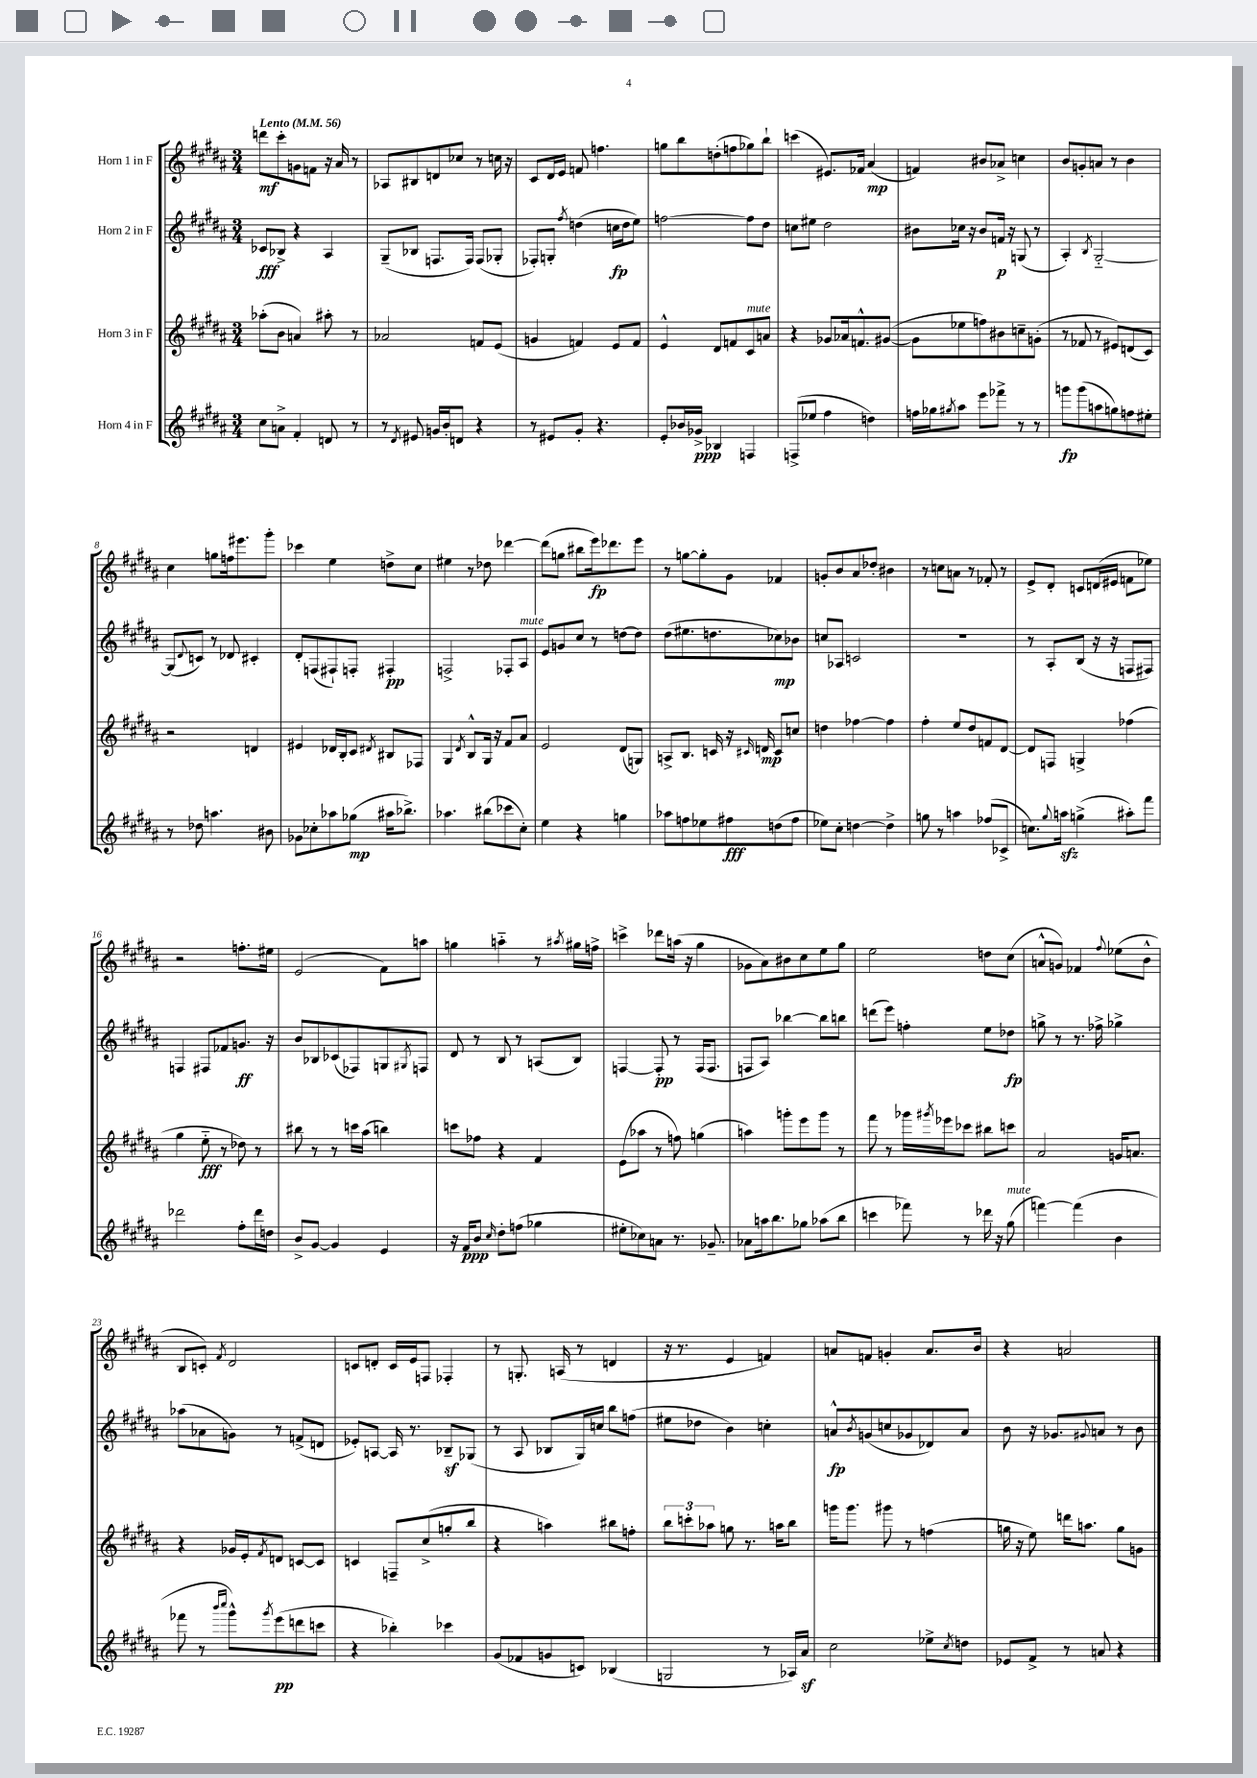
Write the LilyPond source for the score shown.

<<
\new StaffGroup <<
\new Staff = "s0" \with { instrumentName = "Horn 1 in F" } {
    \clef treble \key b \major \numericTimeSignature \time 3/4 \tempo "Lento" 4 = 56
    d'''8\mf cis'''8-. g'8 f'8 r16 ais'16 r8 |
    aes8 bis8 d'8 ces''8 r8 c''16 r16 |
    cis'8 dis'16 e'16 f'8 f''4. |
    g''8 b''8 d''8-.( f''8 ges''8) b''8-! |
    c'''4( eis'8.) fes'16 ais'4\mp( |
    f'4) bis'8 aes'8-> c''4 |
    b'8 g'8-. a'8 r8 b'4 |
    cis''4 g''8 f''16 eis'''8. gis'''8-. |
    ces'''4 e''4 d''8-> cis''8 |
    eis''4 r8 des''8 des'''4~ |
    des'''8( g''8 bis''8 e'''16\fp) des'''8. e'''8 |
    r8 g''8~ g''8-. gis'8 fes'4 |
    g'8-. b'8 ais'8 des''8-. bis'4 |
    r8 c''8 a'8 r8 fes'8-. r8 |
    e'8-> dis'8-. c'8 d'16( eis'16 f'8 ees''8) |
    r2 f''8.-. eis''16 |
    e'2( fis'8) a''8 |
    g''4 a''4-_ r8 \acciaccatura { ais''8 } gis''16 f''16-> |
    c'''4-> des'''8 a''16( r16 gis''4 |
    ges'8 ais'8) bis'8 cis''8 e''8 gis''8 |
    e''2 d''8 cis''8( |
    a'8-^ g'8) fes'4 \appoggiatura { fis''8 } ees''8( b'8-^ |
    b8 c'8-.) \acciaccatura { fis'8 } dis'2 |
    c'8 d'8-. c'16 e'16 f8 fes4-. |
    r8 g8.-. a16( r8 d'4 |
    r16 r8. e'4 f'4) |
    a'8 f'8 g'4-. a'8. b'16 |
    r4 a'2 \bar "|." |
}
\new Staff = "s1" \with { instrumentName = "Horn 2 in F" } {
    \clef treble \key b \major \numericTimeSignature \time 3/4
    ces'8\fff bes8-> r4 ais4 |
    gis8--( bes8 f8. f16) f8( ges8-. |
    fes8-.) g8-. \acciaccatura { fis''8 } d''4( c''16\fp d''16 e''8) |
    f''2~ f''8 dis''8 |
    c''8 eis''8 dis''2 |
    bis'8 ces''16 r16 bis'8 f'16\p r16 g8( r8 |
    ais4-.) \acciaccatura { b8 } gis2~-_ |
    gis8( \appoggiatura { dis'8 } c'8) r8 des'8 cis'4-. |
    dis'8-. f8( fis8-!) f8-. fis4-.\pp |
    f2-> fes8-. ais8^\markup { \italic "mute" } |
    e'8 g'8 cis''8 r8 d''8~ d''8 |
    dis''8( eis''8. d''8. ces''8\mp) bes'8 |
    c''8 aes8 c'2 |
    R2. |
    r8 ais8-. b8( r16 r16 f8 fis8) |
    f4 fis8 fes'8 g'8.\ff r16 |
    b'8 bes8 ces'8( fes8) g8 \acciaccatura { gis8 } f8 |
    dis'8 r8 b8 r8 a8( b8) |
    f4~ f8-.\pp r8 f16( f8. |
    f8 ais8) bes''4~ bes''8 b''8 |
    d'''8( e'''8) f''4-. e''8 des''8\fp |
    g''8-> r8 r8. fes''16-> ges''4-> |
    aes''8( aes'8 g'8) r8 f'8->( d'8 |
    ees'8-.) a8~ a16 r8. bes8--\sf ges8( |
    r8 ais8 bes8 gis16) c''16 b''8 f''8( |
    eis''8 des''8 b'4) c''4-. |
    a'8-^\fp \acciaccatura { b'8 } g'8( c''8 ges'8 des'8) a'8 |
    b'8 r16 ges'8. \appoggiatura { gis'8 } a'8 r8 b'8 \bar "|." |
}
\new Staff = "s2" \with { instrumentName = "Horn 3 in F" } {
    \clef treble \key b \major \numericTimeSignature \time 3/4
    aes''8-.( b'8 a'4) ais''8-. r8 |
    aes'2 f'8 e'8( |
    g'4 f'4) e'8 f'8 |
    e'4-^ dis'8 f'8 cis'8^\markup { \italic "mute" } a'8 |
    r4 ges'8 aes'16 f'8.-^ gis'8~( |
    gis'8 ees''8 f''8) bis'8 c''8-- g'8-.( |
    r8 fes'8 r8 eis'8) d'8( cis'8) |
    r2 d'4 |
    eis'4 des'16 b16-. cis'8 \acciaccatura { dis'8 } bis8 fes8 |
    gis4 \acciaccatura { dis'8 } b8-^ gis16 r16 fis'8 ais'8 |
    e'2 dis'8( g8) |
    a8-> b8. c'16 r16 \grace { cis'16 } d'16\mp cis'8 c''8 |
    d''4 fes''4~ fes''4 |
    fis''4-. e''8 dis''8 f'8 dis'8~ |
    dis'8 f8 g4-> fes''4( |
    gis''4 e''8-_\fff r8 des''8) r8 |
    bis''8 r8 r8 c'''16 ais''16( b''4) |
    c'''8 fes''8 r4 fis'4 |
    e'8( aes''8 r8 f''8) g''4( |
    a''4) g'''8-. e'''8 g'''8 r8 |
    fis'''8 r8 ges'''16 \acciaccatura { gis'''8 } ees'''16 ces'''8 bis''8 c'''8 |
    ais'2 g'16 a'8. |
    r4 ges'16 e'16-. \acciaccatura { fis'8 } d'8 c'8~ c'8 |
    c'4 f8-- cis''8->( g''8-. b''8 |
    r4 a''4) bis''8 f''8-. |
    \tuplet 3/2 { b''8 c'''8-. aes''8 } g''8 r8. a''16 b''8 |
    g'''16 g'''8. gis'''8 r8 f''4( |
    g''16 r16 e''8) d'''16 a''8. g''8 g'8 \bar "|." |
}
\new Staff = "s3" \with { instrumentName = "Horn 4 in F" } {
    \clef treble \key b \major \numericTimeSignature \time 3/4
    cis''8 a'8-> fis'4-. d'8 r8 |
    r8 \acciaccatura { dis'8 } eis'8 g'16 b'16-. d'8 r4 |
    r8 eis'8 gis'8-. r4. |
    e'8-. bes'16 ges'16->\ppp bes4 f4 |
    f8->( ees''8 fis''4 d''4) |
    f''16 ges''16 \acciaccatura { gis''8 } ais''8 e'''8 fes'''8-> r8 r8 |
    g'''8\fp g'''8( a''8 g''8) f''8 eis''8-. |
    r8 des''8 a''4. bis'8 |
    ges'8 ces''8-. aes''8 ges''8\mp( ais''16 bes''8.->) |
    aes''4. bis''8( ces'''8 cis''8-.) |
    e''4 r4 g''4 |
    aes''8 f''8 ees''8 fis''8\fff d''8( fis''8 |
    ees''8) cis''8-. d''4~ d''4-> |
    g''8 r8 a''4 fes''8( ces'8-> |
    c''8.) \appoggiatura { gis''8 } a''16\sfz g''4->( ais''8-.) fis'''8 |
    des'''2 fis''8-. des'''16 d''16 |
    b'8-> gis'8~ gis'4 e'4 |
    r16 fis'16\ppp b'8 \grace { cis''16 } dis''8-. f''8( ges''4 |
    eis''8-. ces''8) a'8 r8. ges'8.-- |
    aes'8 a''16 b''8. ges''8 aes''8( b''8 |
    c'''4 fes'''8) r8 des'''16 r16 gis''8^\markup { \italic "mute" }( |
    f'''4~) f'''4( b'4 |
    fes'''8 r8 \grace { b'''16 cis''''16 } gis'''8-^) \acciaccatura { gis'''8 } e'''8\pp( d'''8 c'''8 |
    r4 bes''4-.) ces'''4 |
    gis'8( fes'8 g'8 c'8) bes4( |
    g2 r8 aes16) ais'16\sf |
    cis''2 ees''8-> \acciaccatura { cis''8 } d''8 |
    ees'8 fis'8-> r8 a'8 r4 \bar "|." |
}
>>
>>
